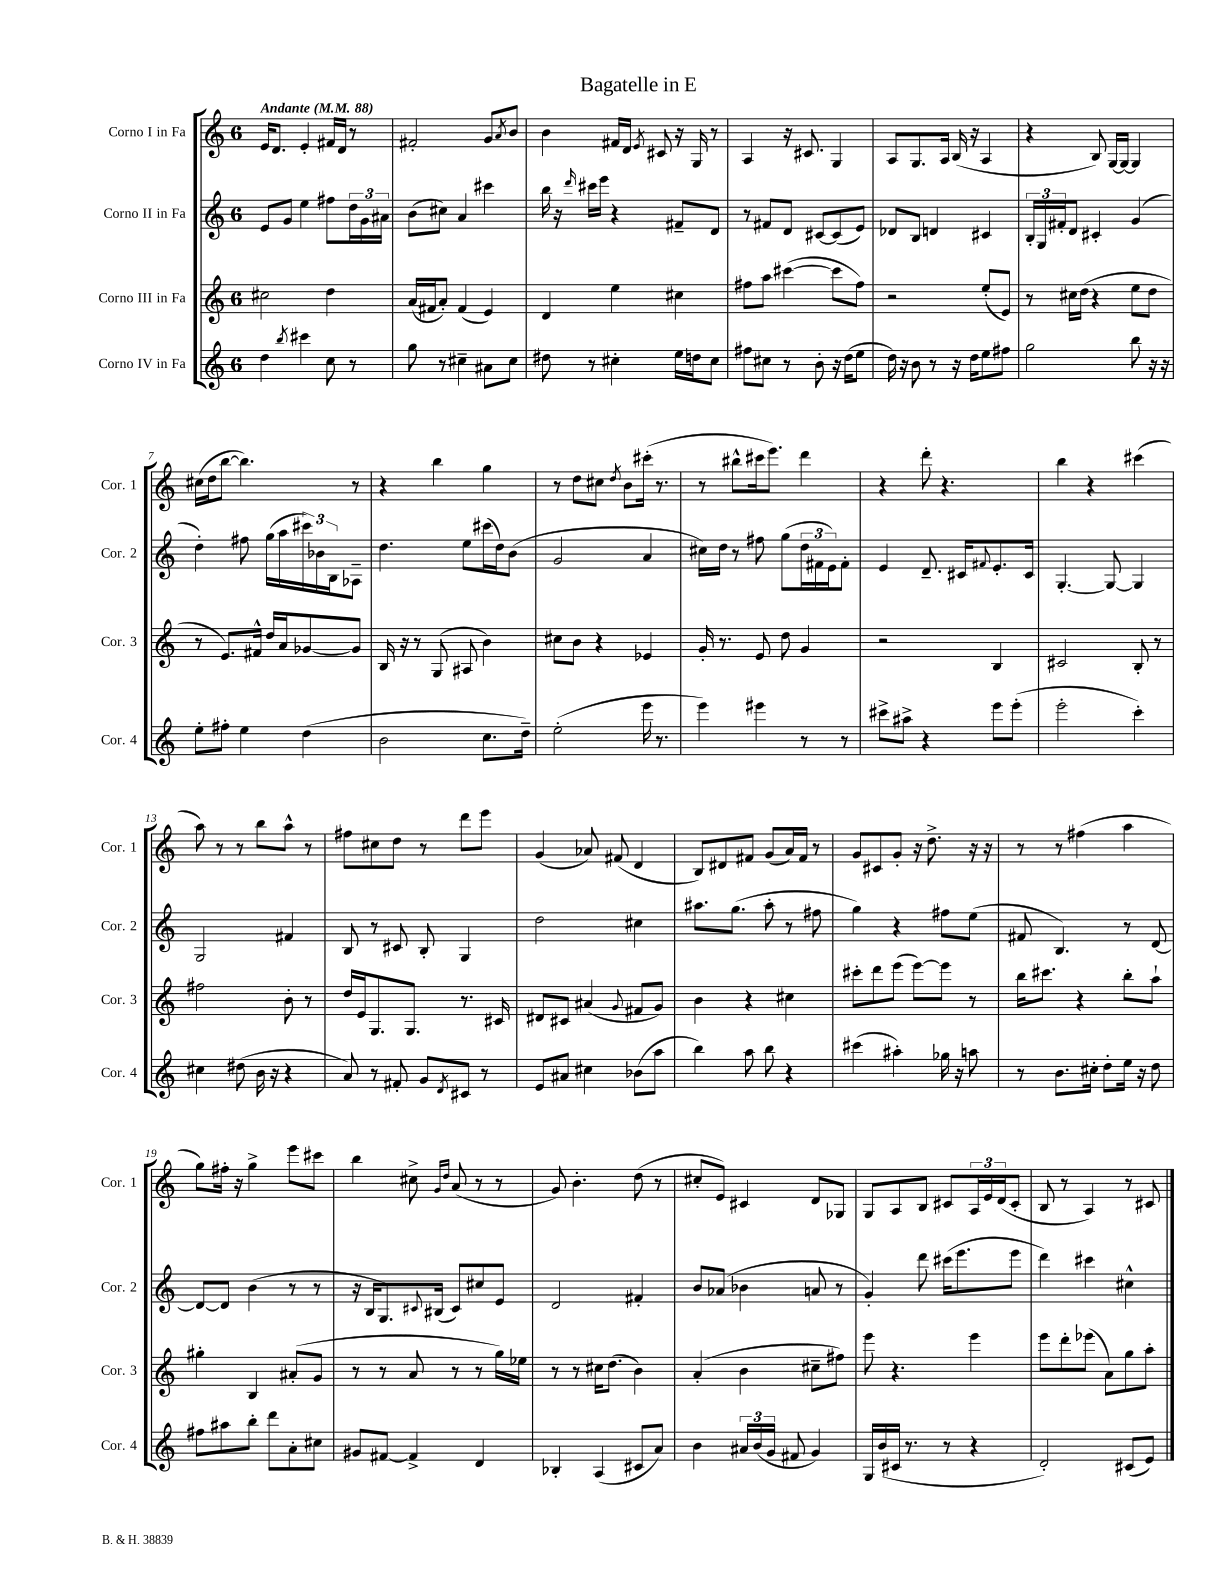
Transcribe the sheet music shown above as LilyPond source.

\header { title = "Bagatelle in E" }
<<
\new StaffGroup <<
\new Staff = "s0" \with { instrumentName = "Corno I in Fa" shortInstrumentName = "Cor. 1" } {
    \clef treble \key c \major \once \override Staff.TimeSignature.style = #'single-digit \time 6/8 \tempo "Andante" 4 = 88
    e'16 d'8. e'4-. fis'16 d'16 r8 |
    fis'2-. g'8 \acciaccatura { a'8 } b'8 |
    b'4 fis'16 d'16 \acciaccatura { e'8 } cis'8 r16 g16 r8 |
    a4 r16 cis'8. g4 |
    a8 g8. a16 b16( r16 a4 |
    r4 b8) g16~ g16~ g4 |
    cis''16( d''16 b''8~ b''4.) r8 |
    r4 b''4 g''4 |
    r8 d''8 cis''8 \acciaccatura { d''8 } b'8 cis'''16-.( r8. |
    r8 bis''8-^ cis'''16 e'''8.) d'''4 |
    r4 d'''8-. r4. |
    b''4 r4 cis'''4( |
    a''8) r8 r8 b''8 a''8-^ r8 |
    fis''8 cis''8 d''8 r8 d'''8 e'''8 |
    g'4( aes'8) fis'8( d'4 |
    b8) dis'8 fis'8 g'8( a'16) fis'16 r8 |
    g'8 cis'8 g'8-. r16 d''8.-> r16 r16 |
    r8 r8 fis''4( a''4 |
    g''8) fis''16-. r16 g''4-> e'''8 cis'''8 |
    b''4 cis''8-> \grace { g'16 d''16 } a'8( r8 r8 |
    g'8) b'4.-. d''8( r8 |
    cis''8-. e'8) cis'4 d'8 ges8 |
    g8 a8 b8 cis'8 \tuplet 3/2 { a16 e'16 d'16( } cis'8-. |
    b8 r8 a4) r8 cis'8 \bar "|." |
}
\new Staff = "s1" \with { instrumentName = "Corno II in Fa" shortInstrumentName = "Cor. 2" } {
    \clef treble \key c \major \once \override Staff.TimeSignature.style = #'single-digit \time 6/8
    e'8 g'8 e''4 fis''8 \tuplet 3/2 { d''16 g'16 ais'16 } |
    b'8( cis''8) a'4 cis'''4 |
    b''16 r16 \grace { d'''16 } cis'''16 e'''16 r4 fis'8-- d'8 |
    r8 fis'8 d'8 cis'8~ cis'8( e'8) |
    des'8 b8 d'4 cis'4 |
    \tuplet 3/2 { b16-. g16 fis'16-. } d'8 cis'4-. g'4( |
    d''4-.) fis''8 g''16( a''16 \tuplet 3/2 { cis'''16) bes'16 b16 } aes8-- |
    d''4. e''8 cis'''16( d''16) b'8( |
    g'2 a'4 |
    cis''16) d''16 r8 fis''8 g''8( \tuplet 3/2 { d''16 fis'16 e'16) } fis'8-. |
    e'4 d'8.-- cis'16 \appoggiatura { fis'8 } e'8.-. cis'16 |
    g4.~-. g8~ g4 |
    g2 fis'4 |
    b8 r8 cis'8 b8-. g4 |
    d''2 cis''4 |
    ais''8. g''8.( ais''8-. r8 fis''8 |
    g''4) r4 fis''8 e''8( |
    fis'8 b4.) r8 d'8~ |
    d'8~ d'8 b'4( r8 r8 |
    r16 b16 g8.) \appoggiatura { cis'8 } bis16( cis'8) cis''8 e'8 |
    d'2 fis'4-. |
    b'8 aes'8( bes'4 a'8 r8 |
    g'4-.) d'''8 cis'''16( e'''8. e'''8 |
    d'''4) cis'''4 cis''4-^ \bar "|." |
}
\new Staff = "s2" \with { instrumentName = "Corno III in Fa" shortInstrumentName = "Cor. 3" } {
    \clef treble \key c \major \once \override Staff.TimeSignature.style = #'single-digit \time 6/8
    cis''2 d''4 |
    a'16( fis'16 a'8-.) fis'4( e'4) |
    d'4 e''4 cis''4 |
    fis''8 a''8 cis'''4~( cis'''8 fis''8) |
    r2 e''8-.( e'8) |
    r8 cis''16 d''16( r4 e''8 d''8 |
    r8 e'8.) fis'16-^ d''16 a'16 ges'8~ ges'8 |
    b16 r16 r8 g8( ais8 b'4) |
    cis''8 b'8 r4 ees'4 |
    g'16-. r8. e'8 d''8 g'4 |
    r2 b4 |
    cis'2 b8-. r8 |
    fis''2 b'8-. r8 |
    d''16 e'16 g8. g8. r8. cis'16 |
    dis'8 cis'8 ais'4( \appoggiatura { g'8 } fis'8 g'8) |
    b'4 r4 cis''4 |
    cis'''8-. d'''8 e'''8( e'''8~) e'''8 r8 |
    b''16 cis'''8. r4 b''8-. a''8-! |
    gis''4-. b4 ais'8-.( g'8 |
    r8 r8 a'8 r8 r8 g''16) ees''16 |
    r8 r8 cis''16 d''8.( b'4) |
    a'4-.( b'4 cis''8-- fis''8) |
    e'''8 r4. e'''4 |
    e'''8 d'''8-. ees'''8( a'8) g''8 a''8-. \bar "|." |
}
\new Staff = "s3" \with { instrumentName = "Corno IV in Fa" shortInstrumentName = "Cor. 4" } {
    \clef treble \key c \major \once \override Staff.TimeSignature.style = #'single-digit \time 6/8
    d''4 \acciaccatura { b''8 } cis'''4 c''8 r8 |
    g''8 r8 cis''4-- ais'8 cis''8 |
    dis''8 r8 cis''4-. e''16 d''16 cis''8 |
    fis''8 cis''8 r8 b'8-. r16 d''16( e''8 |
    d''16) r16 b'8 r8 r16 d''16 e''8 fis''8 |
    g''2 b''8 r16 r16 |
    e''8-. fis''8-. e''4 d''4( |
    b'2 c''8. d''16--) |
    e''2-.( e'''16 r8. |
    e'''4) eis'''4 r8 r8 |
    cis'''8-> ais''8-> r4 e'''8 e'''8-.( |
    e'''2-. c'''4-.) |
    cis''4 dis''8( b'16 r16 r4 |
    a'8) r8 fis'8-. g'8 \acciaccatura { d'8 } cis'8 r8 |
    e'8 ais'8 cis''4 bes'8( a''8 |
    b''4) a''8 b''8 r4 |
    cis'''4( ais''4-.) ges''16 r16 a''8 |
    r8 b'8. cis''16-. d''8-. e''16 r16 d''8 |
    fis''8 ais''8 b''8-. d'''8 a'8-. cis''8 |
    gis'8 fis'8~ fis'4-> d'4 |
    bes4-. a4( cis'8 a'8) |
    b'4 \tuplet 3/2 { ais'16 b'16( g'16 } fis'8 g'4) |
    g16 b'16( cis'16 r8. r8 r4 |
    d'2-.) cis'8( e'8) \bar "|." |
}
>>
>>
